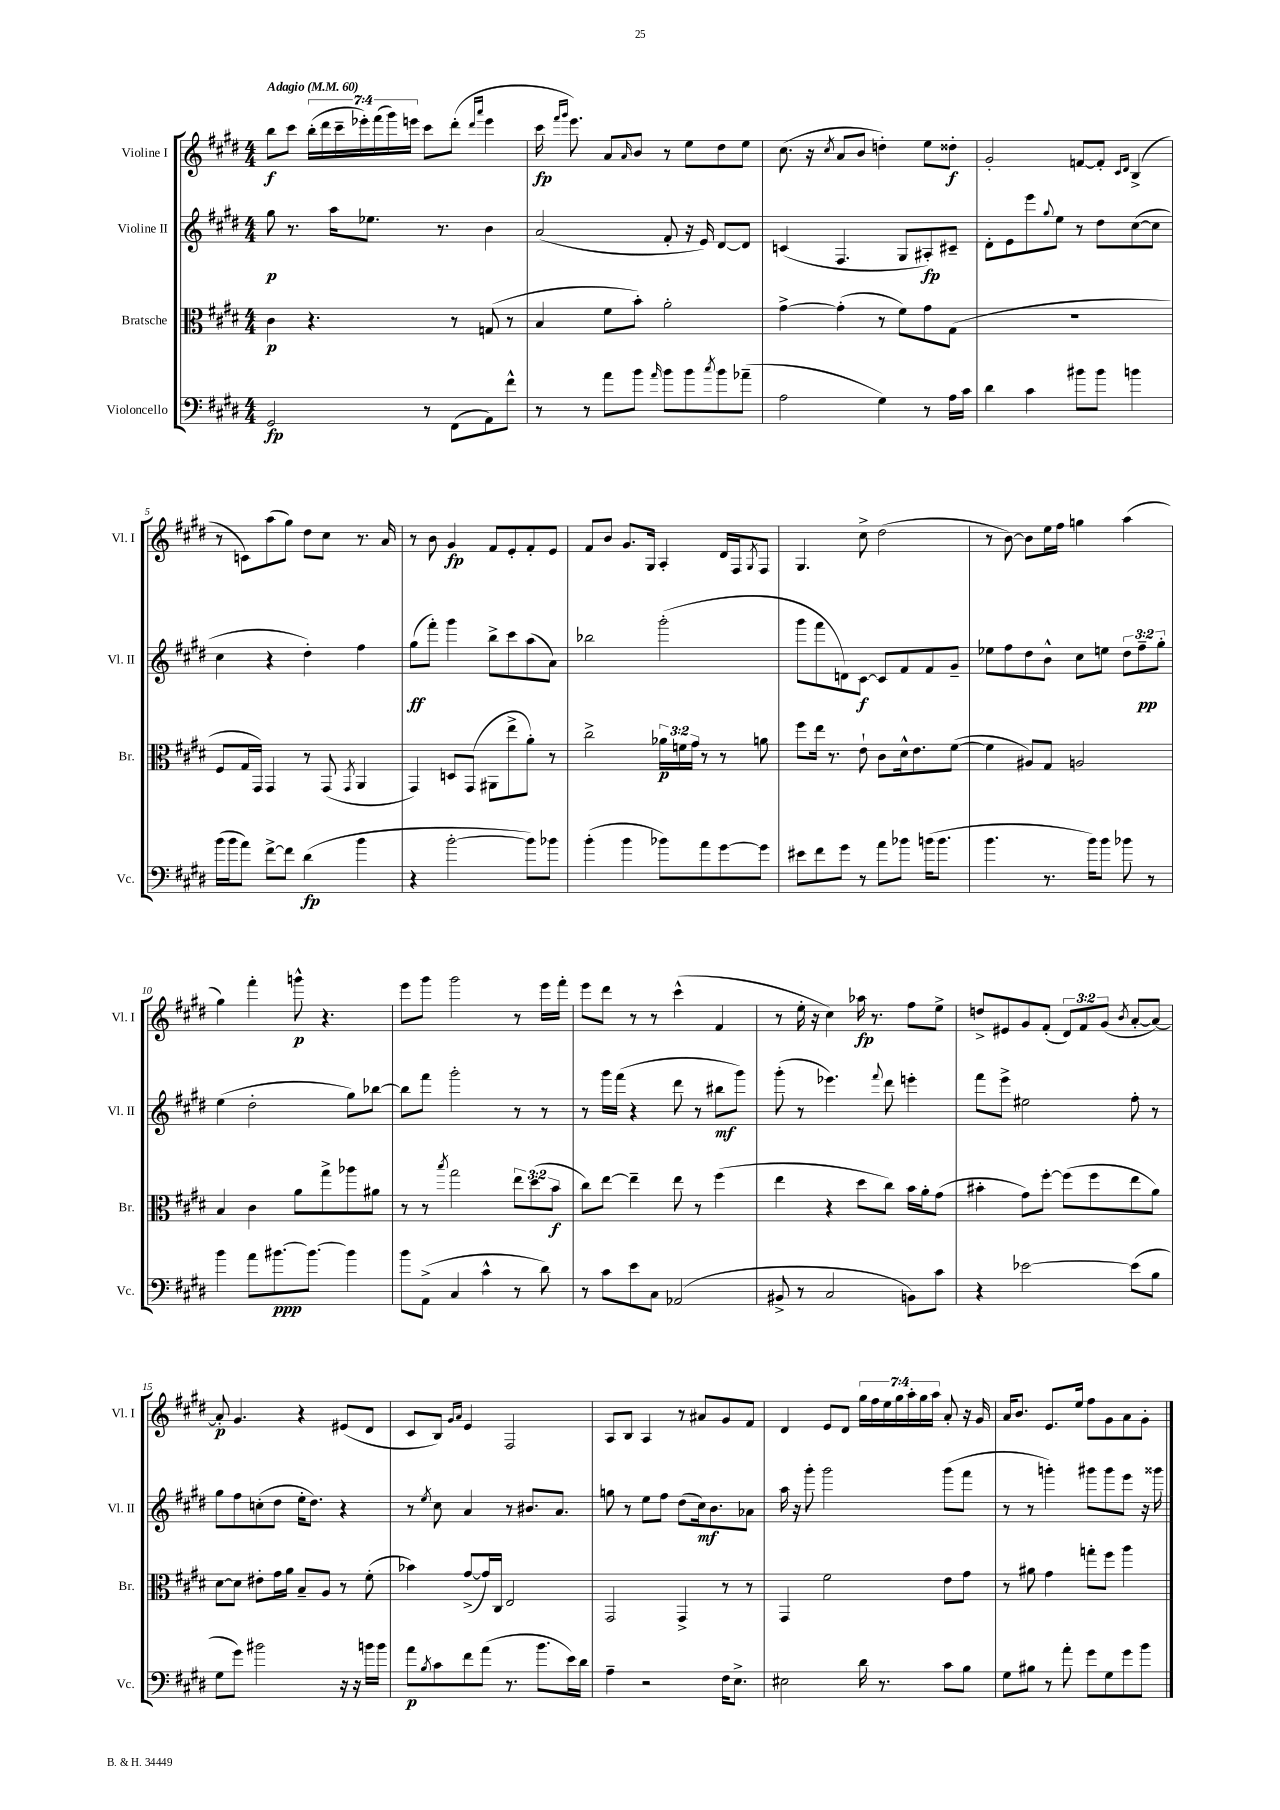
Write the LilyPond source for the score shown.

<<
\new StaffGroup <<
\new Staff = "s0" \with { instrumentName = "Violine I" shortInstrumentName = "Vl. I" } {
    \clef treble \key e \major \numericTimeSignature \time 4/4 \override Staff.TupletNumber.text = #tuplet-number::calc-fraction-text \tempo "Adagio" 4 = 60
    b''8\f cis'''8 \tuplet 7/4 { b''16-.( dis'''16 cis'''16-- ees'''16-.) fis'''16( gis'''16) e'''16 } cis'''8 dis'''8-.( \grace { dis'''16 a'''16 } e'''4 |
    cis'''16\fp \grace { fis'''16 gis'''16 } e'''8.) a'8 \grace { a'16 } b'8 r8 e''8 dis''8 e''8 |
    cis''8.( r16 \acciaccatura { cis''8 } a'8 b'8 d''4-.) e''8 disis''8-.\f |
    gis'2-. f'8~ f'8-. \grace { cis'16 dis'16 } b4->( |
    r8 c'8) a''8( gis''8) dis''8 cis''8 r8. a'16 |
    r8 b'8 gis'4\fp fis'8 e'8-. fis'8-. e'8 |
    fis'8 b'8 gis'8. gis16 a4-. dis'16 fis16 \acciaccatura { gis8 } fis8 |
    gis4. cis''8-> dis''2( |
    r8 b'8~) b'8 e''16 fis''16 g''4 a''4( |
    gis''4) fis'''4-. g'''8-^\p r4. |
    e'''8 gis'''8 gis'''2 r8 e'''16 fis'''16-. |
    e'''8 dis'''8 r8 r8 cis'''4-^( fis'4 |
    r8 e''16-. r16 cis''4) aes''16\fp r8. fis''8 e''8-> |
    d''8-> eis'8 gis'8 fis'8-.( \tuplet 3/2 { dis'8) fis'8 gis'8( } \acciaccatura { b'8 } a'8~-. a'8~) |
    a'8-.\p gis'4. r4 eis'8( dis'8 |
    cis'8 b8) \grace { gis'16 a'16 } e'4 fis2 |
    a8 b8 a4 r8 ais'8 gis'8 fis'8 |
    dis'4 e'8 dis'8 \tuplet 7/4 { gis''16 fis''16 e''16 gis''16 a''16-. gis''16 a''16 } a'8-. r16 gis'16 |
    a'16 b'8. e'8. e''16 fis''8 gis'8 a'8 gis'8-. \bar "|." |
}
\new Staff = "s1" \with { instrumentName = "Violine II" shortInstrumentName = "Vl. II" } {
    \clef treble \key e \major \numericTimeSignature \time 4/4 \override Staff.TupletNumber.text = #tuplet-number::calc-fraction-text
    gis''8\p r8. a''16 ees''8. r8. b'4 |
    a'2( fis'8-. r16 e'16) dis'8~ dis'8 |
    c'4( fis4. gis8 ais8-.\fp) cis'8-- |
    dis'8-. e'8 e'''8 \appoggiatura { gis''8 } e''8 r8 dis''8 cis''8~( cis''8 |
    cis''4 r4 dis''4-.) fis''4 |
    gis''8\ff( fis'''8-.) gis'''4 b''8-> cis'''8 a''8( a'8) |
    bes''2 gis'''2-.( |
    gis'''8 fis'''8 d'8) cis'8~\f cis'8 fis'8 fis'8 gis'8-- |
    ees''8 fis''8 dis''8 b'8-^ cis''8 e''8 \tuplet 3/2 { dis''8 fis''8--\pp gis''8-. } |
    e''4( dis''2-. gis''8) bes''8~ |
    bes''8 fis'''8 gis'''2-. r8 r8 |
    r8 gis'''16 fis'''16( r4 dis'''8 r8 bis''8\mf gis'''8) |
    gis'''8-.( r8 ees'''4.) \appoggiatura { fis'''8 } dis'''8 e'''4-. |
    fis'''8 e'''8-> eis''2 fis''8-. r8 |
    gis''8 fis''8 c''8-.( dis''8 e''16-. dis''8.) r4 |
    r8 \acciaccatura { e''8 } cis''8 a'4 r8 bis'8. a'8. |
    g''8 r8 e''8 fis''8 dis''8( cis''16\mf) b'8. aes'8 |
    a''16 r16 gis'''8-. gis'''2 gis'''8( fis'''8 |
    r8 r8 g'''4-.) gis'''8 gis'''8 e'''8 r16 gisis'''16 \bar "|." |
}
\new Staff = "s2" \with { instrumentName = "Bratsche" shortInstrumentName = "Br." } {
    \clef alto \key e \major \numericTimeSignature \time 4/4 \override Staff.TupletNumber.text = #tuplet-number::calc-fraction-text
    cis'4\p r4. r8 g8( r8 |
    b4 fis'8 b'8-.) a'2-. |
    gis'4~-> gis'4-.( r8 fis'8) gis'8 gis8( |
    R1 |
    fis8 gis16 gis,16) gis,4 r8 gis,8( \acciaccatura { gis,8 } a,4 |
    gis,4) d8 gis,8( ais,8 e''8-> a'8-.) r8 |
    cis''2-> \tuplet 3/2 { aes'16\p f'16 gis'16 } r8 r8 a'8 |
    fis''8 e''16 r8. e'8-! cis'8 dis'16-^ e'8. fis'8~( |
    fis'4 ais8) gis8 a2 |
    b4 cis'4 a'8 gis''8-> aes''8 ais'8 |
    r8 r8 \acciaccatura { b''8 } gis''2 \tuplet 3/2 { e''8 dis''8( b'8\f } |
    cis''8) e''8~ e''4-- e''8 r8 fis''4( |
    e''4 r4 dis''8 cis''8) b'16 a'16-. gis'8( |
    bis'4-. gis'8) fis''8~-. fis''8( fis''8 e''8 a'8) |
    dis'8~ dis'8 eis'8-. gis'16 a'16 b8-- a8 r8 fis'8-.( |
    bes'4) gis'8~->( gis'16) cis16 e2 |
    gis,2 gis,4-> r8 r8 |
    gis,4 fis'2 e'8 gis'8 |
    r8 ais'8 gis'4 g''8-. fis''8 a''4 \bar "|." |
}
\new Staff = "s3" \with { instrumentName = "Violoncello" shortInstrumentName = "Vc." } {
    \clef bass \key e \major \numericTimeSignature \time 4/4
    gis,2\fp r8 fis,8( a,8) fis'8-^ |
    r8 r8 a'8 b'8 \grace { a'16 } b'8 b'8 \acciaccatura { cis''8 } b'8 aes'8--( |
    a2 gis4) r8 a16 cis'16 |
    dis'4 cis'4 bis'8 bis'8 b'4 |
    b'16( b'16 a'8) fis'8~-> fis'8 dis'4\fp( b'4 |
    r4 b'2~-. b'8) bes'8 |
    b'4-.( b'4 bes'8) a'8 gis'8~ gis'8 |
    eis'8 fis'8 gis'8 r8 a'8 bes'8 b'16( b'8. |
    b'4. r8. b'16) b'8 bes'8 r8 |
    b'4 a'8 bis'8.~\ppp bis'8.~ bis'4 |
    b'8 a,8->( cis4 cis'4-^ r8 dis'8) |
    r8 cis'8 e'8 cis8 aes,2( |
    bis,8-> r8 cis2 b,8) cis'8 |
    r4 ees'2~ ees'8( b8 |
    gis8 gis'8) bis'2 r16 r16 b'16 b'16 |
    a'8\p \acciaccatura { b8 } cis'8 fis'8 a'8( r8. b'8. e'16) dis'16 |
    a4-- r2 fis16 e8.-> |
    eis2 dis'16 r8. cis'8 b8 |
    gis8 bis8 r8 a'8-. gis'8 gis8 gis'8 b'8 \bar "|." |
}
>>
>>
